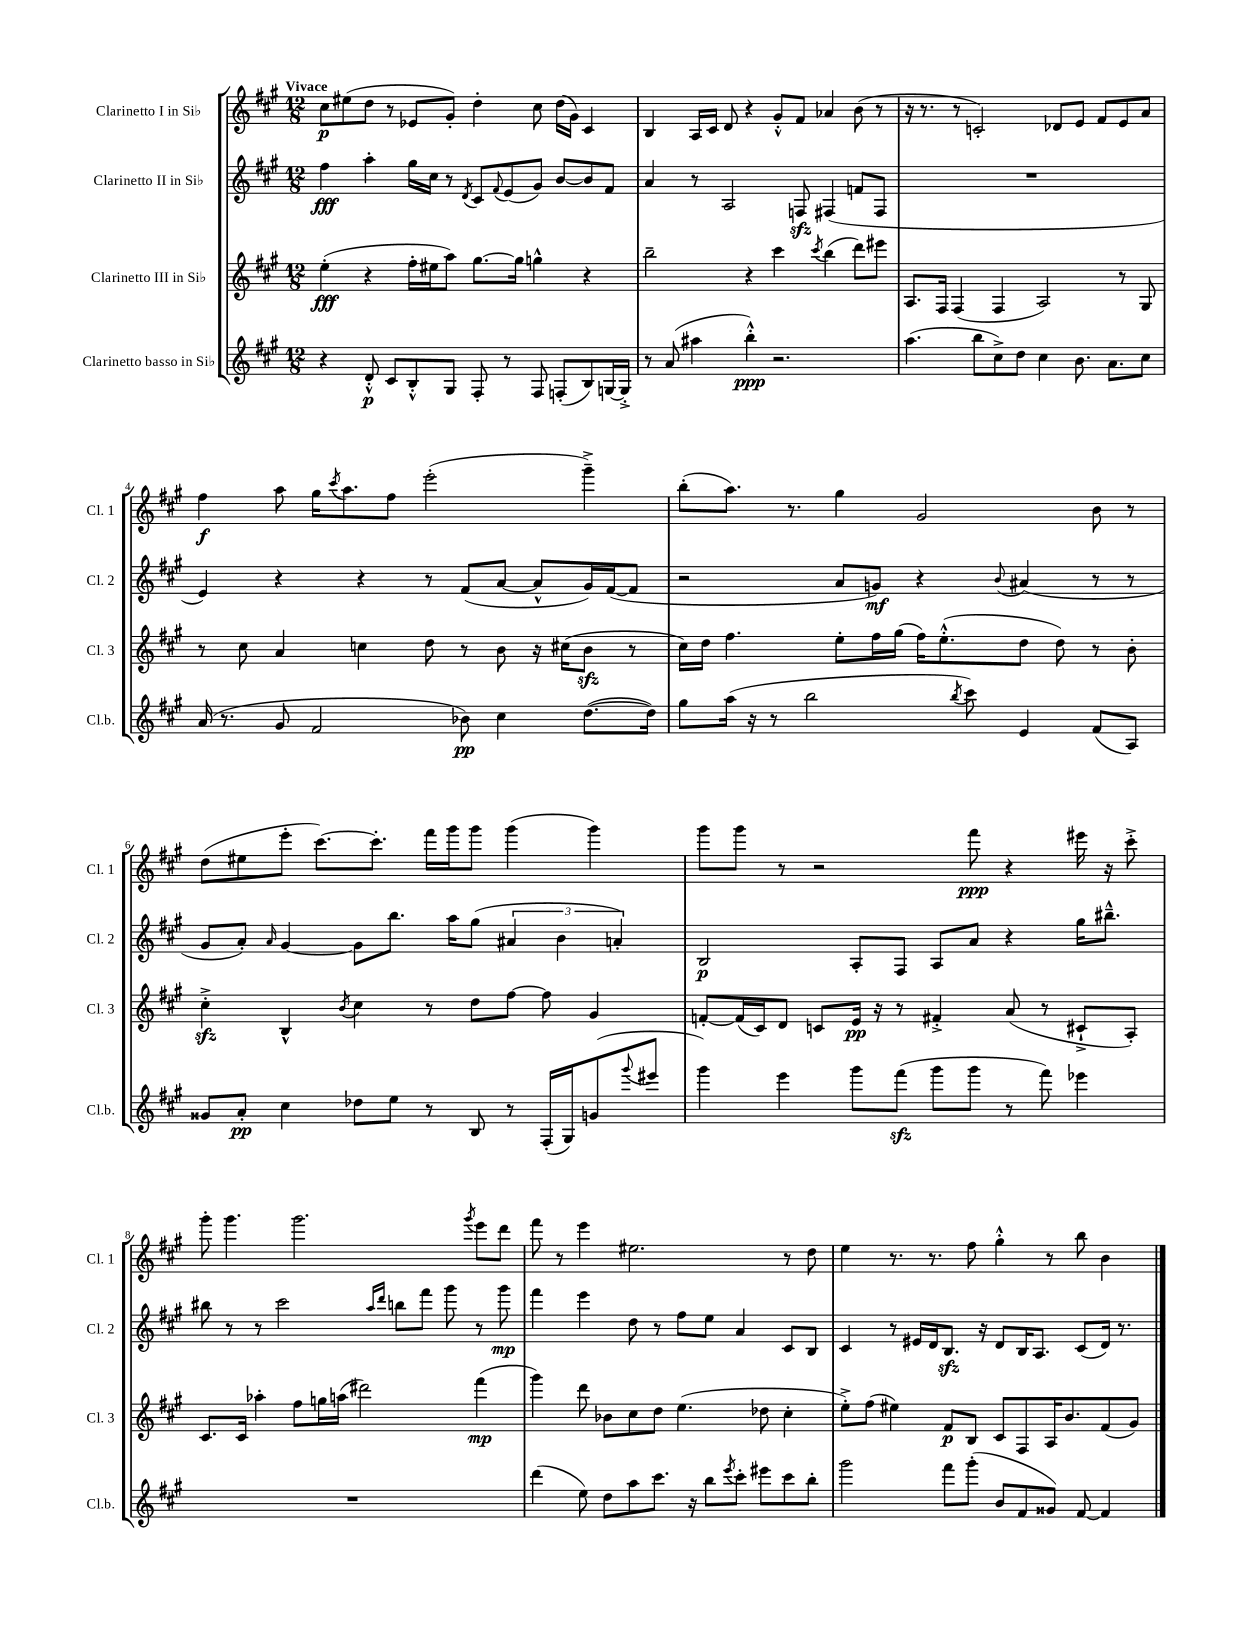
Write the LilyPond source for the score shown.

<<
\new StaffGroup <<
\new Staff = "s0" \with { instrumentName = "Clarinetto I in Sib" shortInstrumentName = "Cl. 1" } {
    \clef treble \key a \major \numericTimeSignature \time 12/8 \tempo "Vivace"
    cis''8\p eis''8( d''8 r8 ees'8 gis'8-.) d''4-. cis''8 d''16( gis'16) cis'4 |
    b4 a16 cis'16 d'8 r4 gis'8-.-^ fis'8 aes'4 b'8( r8 |
    r16 r8. r8 c'2-.) des'8 e'8 fis'8 e'8 a'8 |
    fis''4\f a''8 gis''16 \acciaccatura { cis'''8 } a''8. fis''8 e'''2-.( gis'''4--->) |
    b''8-.( a''8.) r8. gis''4 gis'2 b'8 r8 |
    d''8( eis''8 e'''8-. cis'''8.~) cis'''8.-. fis'''16 gis'''16 gis'''8 gis'''4( gis'''4) |
    gis'''8 gis'''8 r8 r2 fis'''8\ppp r4 eis'''16 r16 cis'''8-.-> |
    gis'''8-. gis'''4. gis'''2. \acciaccatura { gis'''8 } e'''8 d'''8 |
    fis'''8 r8 e'''4 eis''2. r8 d''8 |
    e''4 r8. r8. fis''8 gis''4-.-^ r8 b''8 b'4 \bar "|." |
}
\new Staff = "s1" \with { instrumentName = "Clarinetto II in Sib" shortInstrumentName = "Cl. 2" } {
    \clef treble \key a \major \numericTimeSignature \time 12/8
    fis''4\fff a''4-. gis''16 cis''16 r8 \acciaccatura { d'8 } cis'8 \appoggiatura { fis'8 } e'8( gis'8) b'8~ b'8 fis'8 |
    a'4 r8 a2 f8\sfz fis4( f'8 fis8 |
    R1. |
    e'4) r4 r4 r8 fis'8( a'8~ a'8-^ gis'16) fis'16~( fis'8 |
    r2 a'8 g'8\mf) r4 \appoggiatura { b'8 } ais'4( r8 r8 |
    gis'8 a'8-.) \grace { a'16 } gis'4~ gis'8 b''8. a''16 gis''8( \tuplet 3/2 { ais'4 b'4 a'4-.) } |
    b2\p a8-. fis8 a8 a'8 r4 gis''16 bis''8.---^ |
    bis''8 r8 r8 cis'''2 \grace { a''16 d'''16 } b''8 fis'''8 gis'''8 r8 gis'''8\mp |
    fis'''4 e'''4 d''8 r8 fis''8 e''8 a'4 cis'8 b8 |
    cis'4 r8 eis'16 d'16 b8.\sfz r16 d'8 b16 a8. cis'8( d'16) r8. \bar "|." |
}
\new Staff = "s2" \with { instrumentName = "Clarinetto III in Sib" shortInstrumentName = "Cl. 3" } {
    \clef treble \key a \major \numericTimeSignature \time 12/8
    e''4-.\fff( r4 fis''16-. eis''16 a''8) gis''8.~ gis''16 g''4-^ r4 |
    b''2-- r4 cis'''4 \acciaccatura { cis'''8 } b''4( d'''8) eis'''8 |
    a8. fis16 fis4( fis4 a2) r8 gis8 |
    r8 cis''8 a'4 c''4 d''8 r8 b'8 r16 cis''16( b'8\sfz r8 |
    cis''16) d''16 fis''4. e''8-. fis''16 gis''16( fis''16) e''8.-.-^( d''8 d''8) r8 b'8-. |
    cis''4-.->\sfz b4-^ \acciaccatura { b'8 } cis''4 r8 d''8 fis''8~ fis''8 gis'4 |
    f'8~-. f'16( cis'16) d'8 c'8 e'16\pp r16 r8 fis'4-.-> a'8( r8 cis'8-!-> a8-.) |
    cis'8. cis'16 aes''4-. fis''8 g''16 a''16( dis'''2) fis'''4\mp( |
    gis'''4) d'''8 bes'8 cis''8 d''8 e''4.( des''8 cis''4-. |
    e''8-.->) fis''8( eis''4) fis'8\p b8 cis'8 fis8 a16 b'8. fis'8( gis'8) \bar "|." |
}
\new Staff = "s3" \with { instrumentName = "Clarinetto basso in Sib" shortInstrumentName = "Cl.b." } {
    \clef treble \key a \major \numericTimeSignature \time 12/8
    r4 d'8-.-^\p cis'8 b8-.-^ gis8 fis8-. r8 fis8 f8-.( b8) g16~ g16-.-> |
    r8 a'8( ais''4 b''4-.-^\ppp) r2. |
    a''4.( b''8 cis''8->) d''8 cis''4 b'8. a'8. cis''8 |
    a'16( r8. gis'8 fis'2 bes'8\pp) cis''4 d''8.~( d''16) |
    gis''8 a''16( r16 r8 b''2 \acciaccatura { b''8 } cis'''8) e'4 fis'8( a8) |
    gisis'8 a'8-.\pp cis''4 des''8 e''8 r8 b8 r8 fis16-.( gis16) g'8( \appoggiatura { gis'''8 } eis'''8 |
    gis'''4) e'''4 gis'''8 fis'''8\sfz( gis'''8 gis'''8 r8 fis'''8) ees'''4 |
    R1. |
    d'''4( e''8) d''8 a''8 cis'''8. r16 b''8 \acciaccatura { e'''8 } cis'''8-. eis'''8 cis'''8 b''8-. |
    gis'''2 fis'''8 gis'''8-.( b'8 fis'8 gisis'8) fis'8~ fis'4 \bar "|." |
}
>>
>>
